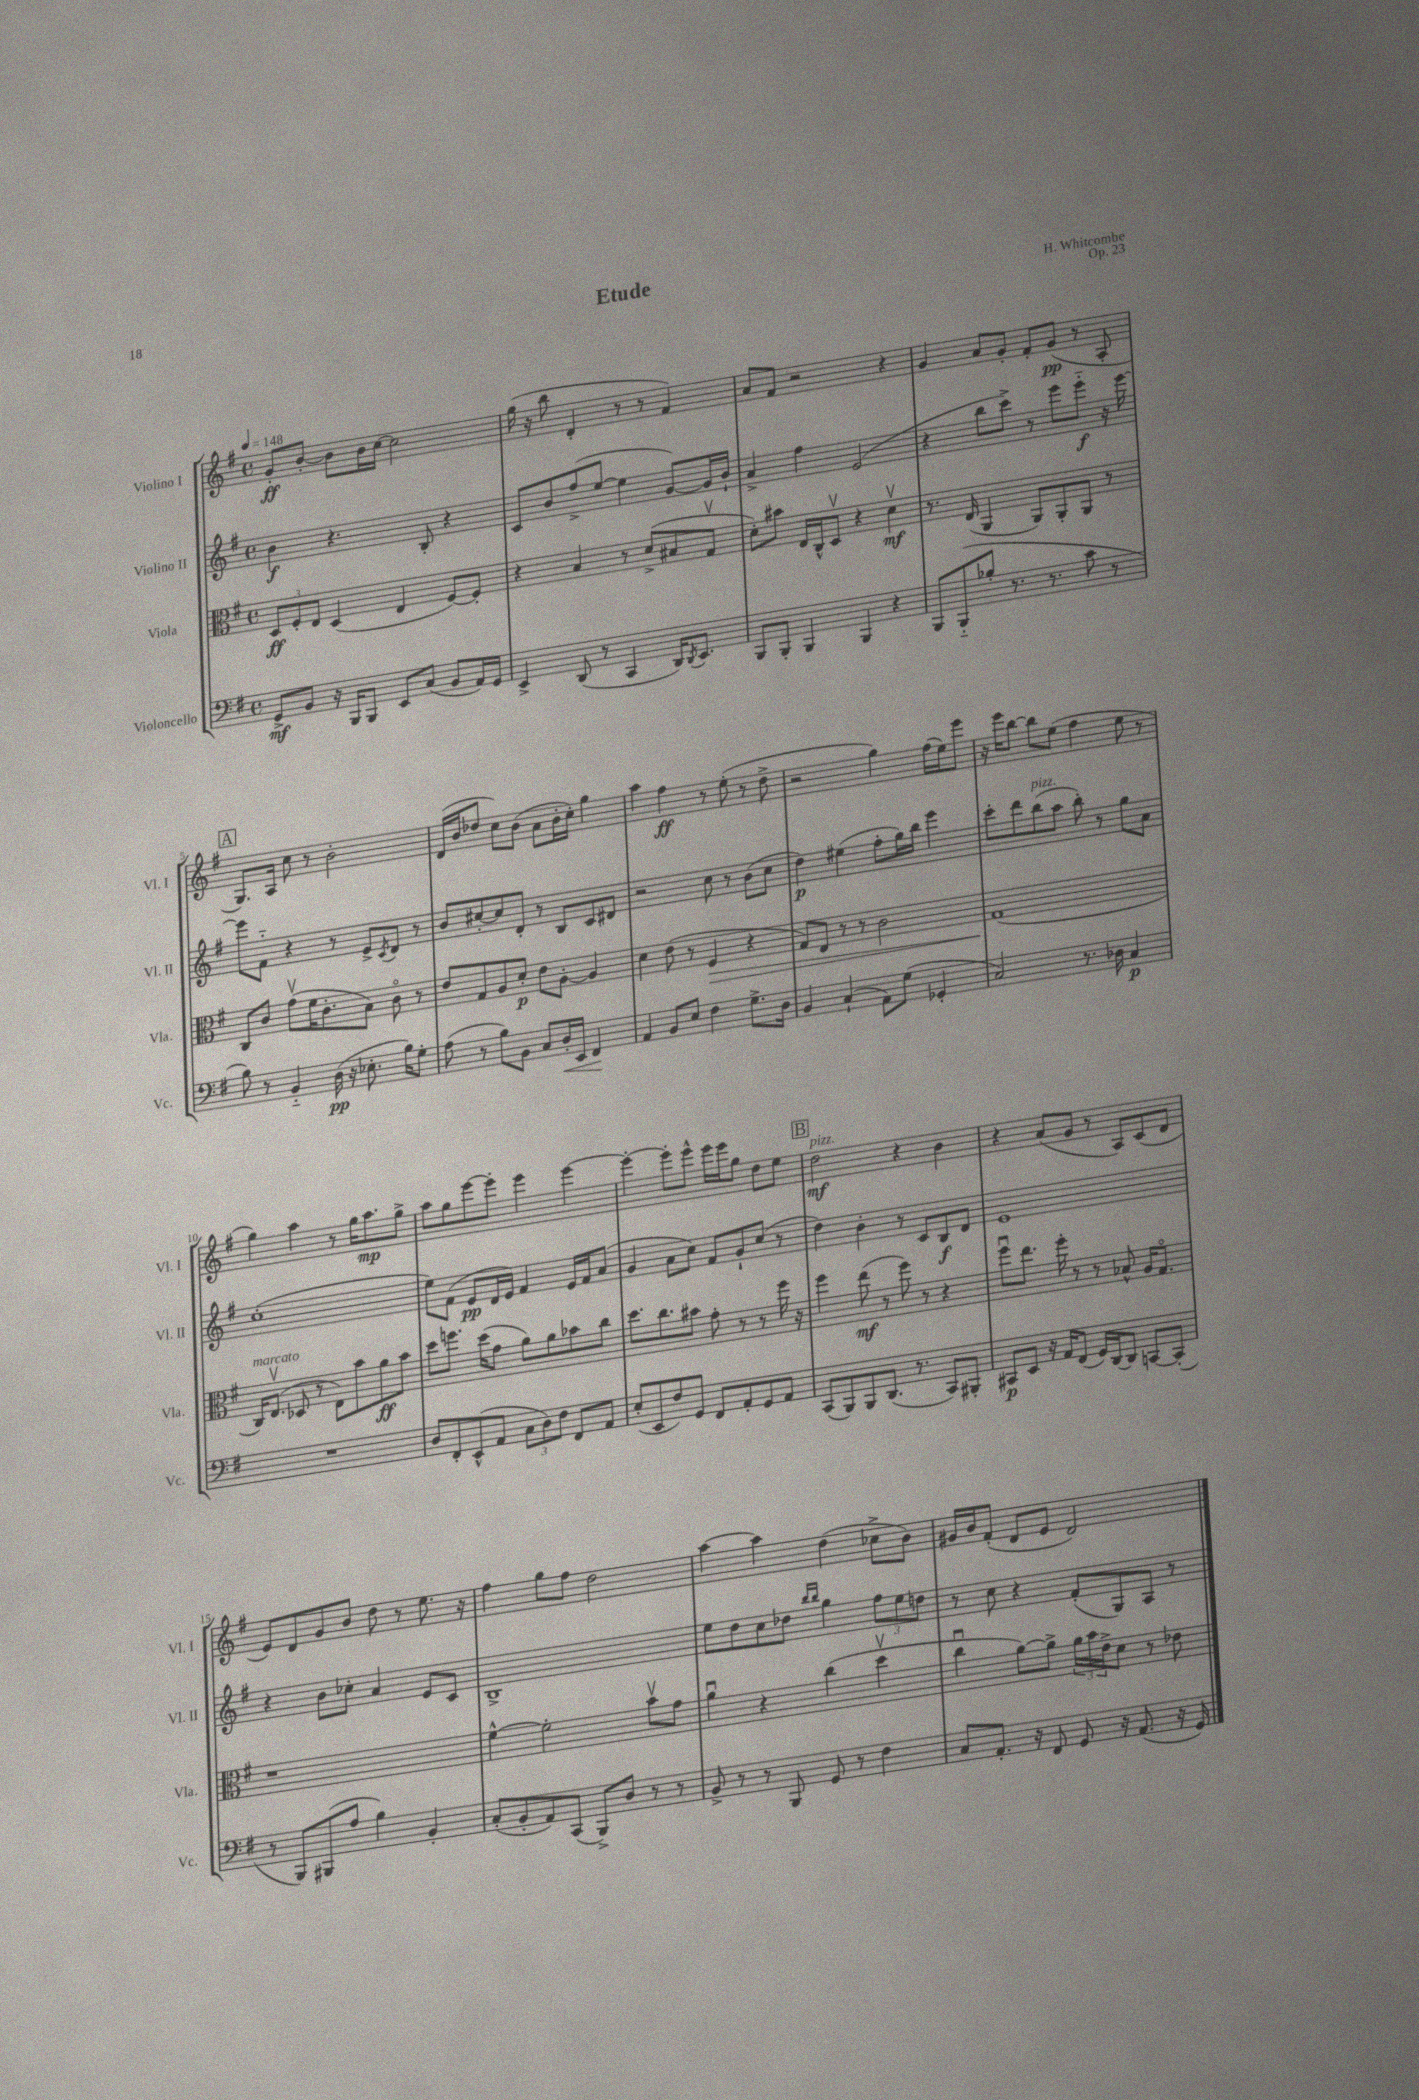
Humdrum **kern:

**kern	**kern	**kern	**kern
*staff4	*staff3	*staff2	*staff1
*clefF4	*clefC3	*clefG2	*clefG2
*k[f#]	*k[f#]	*k[f#]	*k[f#]
*M4/4	*M4/4	*M4/4	*M4/4
*met(c)	*met(c)	*met(c)	*met(c)
*MM148	*MM148	*MM148	*MM148
8GG^	12D	4b	8g'
.	12F#'	.	.
8BB	.	.	[8b'
.	12E	.	.
16r	(4D	4.r	8b]
16BBB	.	.	.
8BBB	.	.	16b
.	.	.	[16cc
8EE	4E	.	2cc]
(8C	.	8B'	.
8BB	[8F#)	4r	.
16AA)	8F#']	.	.
16GG	.	.	.
=	=	=	=
4EE^	4r	8c	(16gg
.	.	.	16r
.	.	8b	8bb
(8DD	4B	(8ff#^	4d'
8r	.	[8ee	.
4CC	8r	4ee]	8r
.	(8d^	.	8r
16DD)	8B#	[8g)	4f#)
8qDD	.	.	.
8.EE	.	.	.
.	8Gv	16g]	.
.	.	16b`	.
=	=	=	=
8BBB	8d')	4a^	8a
8BBB'	8b#	.	8f#
4BBB	16E	4ff#	2r
.	16C^^	.	.
.	8Dv	.	.
4BBB	4r	(2e	.
4r	4dv	.	4r
=	=	=	=
8BBB	8.r	4r	4g
(8BBB'~	.	.	.
.	(16E	.	.
8B-'	4AA	8bb	8a
8.r	.	8ccc^)	8g'
.	8AA)	8r	8f#'
8.r	.	.	.
.	8AA'	8eee	(8g
8c	8AA	8eee'~	8r
8r	8r	16r	8A'
.	.	[16eee	.
=	=	=	=
8B)	8C	8eee]	8.G)
8r	8c	8f#'~	.
.	.	.	16A
4BB'~	(8gv	4r	8cc
.	16f#	.	8r
.	8.c'	.	.
(16D	.	8r	2b'
16r	.	.	.
8.E-'	8B)	8e^	.
.	.	8qc	.
.	8co	8d	.
16B)	.	.	.
8G'	8r	8r	.
=	=	=	=
(8A	8e	8b	(16d
.	.	.	16b
8r	8G	[8cc#'	8dd-
8B)	8A	8cc#]	8cc)
8BB	8d'	8d'	(8b
8C	8e	8r	8a
16D'	[8A'	8B	16b'
16EE	.	.	16cc')
4FF#	4A]	8c	4gg
.	.	8d#	.
=	=	=	=
4AA	4d	2r	4aa
8BB	(8e	.	4ff#
8E	8r	.	.
4F#	4F#	8cc	8r
.	.	8r	(8ee'
8.G^	4r	(8b	8r
.	.	8cc	8dd^
16D	.	.	.
=	=	=	=
4BB	8G)	4dd)	2r
.	8E	.	.
(4C`	8r	(4ee#	.
.	8r	.	.
8AA)	2c	8ff#'	4gg)
(8G	.	16gg)	.
.	.	16bb	.
4GG-'	.	4eee	(16ff#
.	.	.	16ee)
.	.	.	8eee
=	=	=	=
2C)	(1G	8ccc'	16r
.	.	.	16eee
.	.	8ddd	[8bb
.	.	(8bb	8bb]
.	.	8aa	(8ee
8.r	.	8bb')	4ff#
.	.	8r	.
16D-	.	.	.
4C	.	8gg	8ee
.	.	8a	8r
=	=	=	=
1r	16C)	(1cc'	4gg)
.	(8.Ev	.	.
.	8D-	.	4aa
.	8r	.	.
.	8E)	.	8r
.	8b	.	16gg
.	.	.	8.aa
.	8a	.	.
.	8b	.	8gg^
=	=	=	=
8D	8dd	8ee)	8aa
8FF#'	8.ff	(8f#	8gg
(8EE^^	.	8e	[8eee
.	(16dd	.	.
8AA	8g	16d	8eee']
.	.	16e)	.
12C	8a)	4f#	4eee
12D)	.	.	.
.	8a	.	.
12F#	.	.	.
8FF#	8b-	16e	[4eee
.	.	16f#	.
8AA	8cc	(8a	.
=	=	=	=
(8E'	8.dd	4g	4eee'_
8EE	.	.	.
.	8.cc	.	.
8F#)	.	8a	8eee']
8GG	8b#	8cc)	8eee^^
8FF#	8g'	8f#	16eee
.	.	.	16eee
8AA'	8r	8g`	8gg
8GG	8r	(8cc	8dd
8AA	16ff#	8r	8ee
.	16r	.	.
=	=	=	=
(8CC	4ff#	4dd)	2dd
8BBB)	.	.	.
8BBB	(8ee	4b'	.
(8.DD	8r	.	.
.	8ff#)	8r	4r
8.r	.	.	.
.	8r	8c	.
8CC)	4r	8B	4b
8BBB#'	.	8d	.
=	=	=	=
8CC#	8ff#u	1e	4r
8EE	8.ee	.	.
16r	.	.	(8a
16AA	16ff#'	.	.
(8FF#	8r	.	8g
16GG)	8r	.	8r
[16DD	.	.	.
8DD]	8B-^^	.	8A)
[8CC	16A	.	(8c
.	8.Go	.	.
(8CC']	.	.	8d
=	=	=	=
8r	1r	4r	8e)
8BBB)	.	.	8d
(8BBB#	.	8b	8g
8A	.	8cc-'	8b
4B)	.	4a	8dd
.	.	.	8r
4BB'	.	8e	8.ee
.	.	8c	.
.	.	.	16r
=	=	=	=
(8C'	[4f#^^	1B^	4ff#
8BB'	.	.	.
8AA)	2f#']	.	8gg
(8CC	.	.	8ff#
8BBB^)	.	.	2dd
8D	.	.	.
8r	8bv	.	.
8r	8g	.	.
=	=	=	=
8BB^	4au	8ee	[4aa
8r	.	8dd	.
8r	4r	8cc	4aa]
8BBB	.	8dd-	.
.	.	16qqbb	.
.	.	16qqbb	.
8GG	(4cc	4gg	(4dd
8r	.	.	.
4F#	4ddv	12ff#	8cc-^
.	.	12ee	.
.	.	.	8b)
.	.	12dd	.
=	=	=	=
8C	4ccu	8r	16g#
.	.	.	16b
8.AA'	.	8cc	(8f#'
.	[8a)	4r	8d
16r	.	.	.
8FF#	8a^]	.	8e
8GG	24a	(8f#'	2d)
.	24b	.	.
.	24e^	.	.
16r	8d	8G)	.
(8.AA	.	.	.
.	8r	8A	.
16r	8e-	8r	.
16GG)	.	.	.
==	==	==	==
*-	*-	*-	*-
